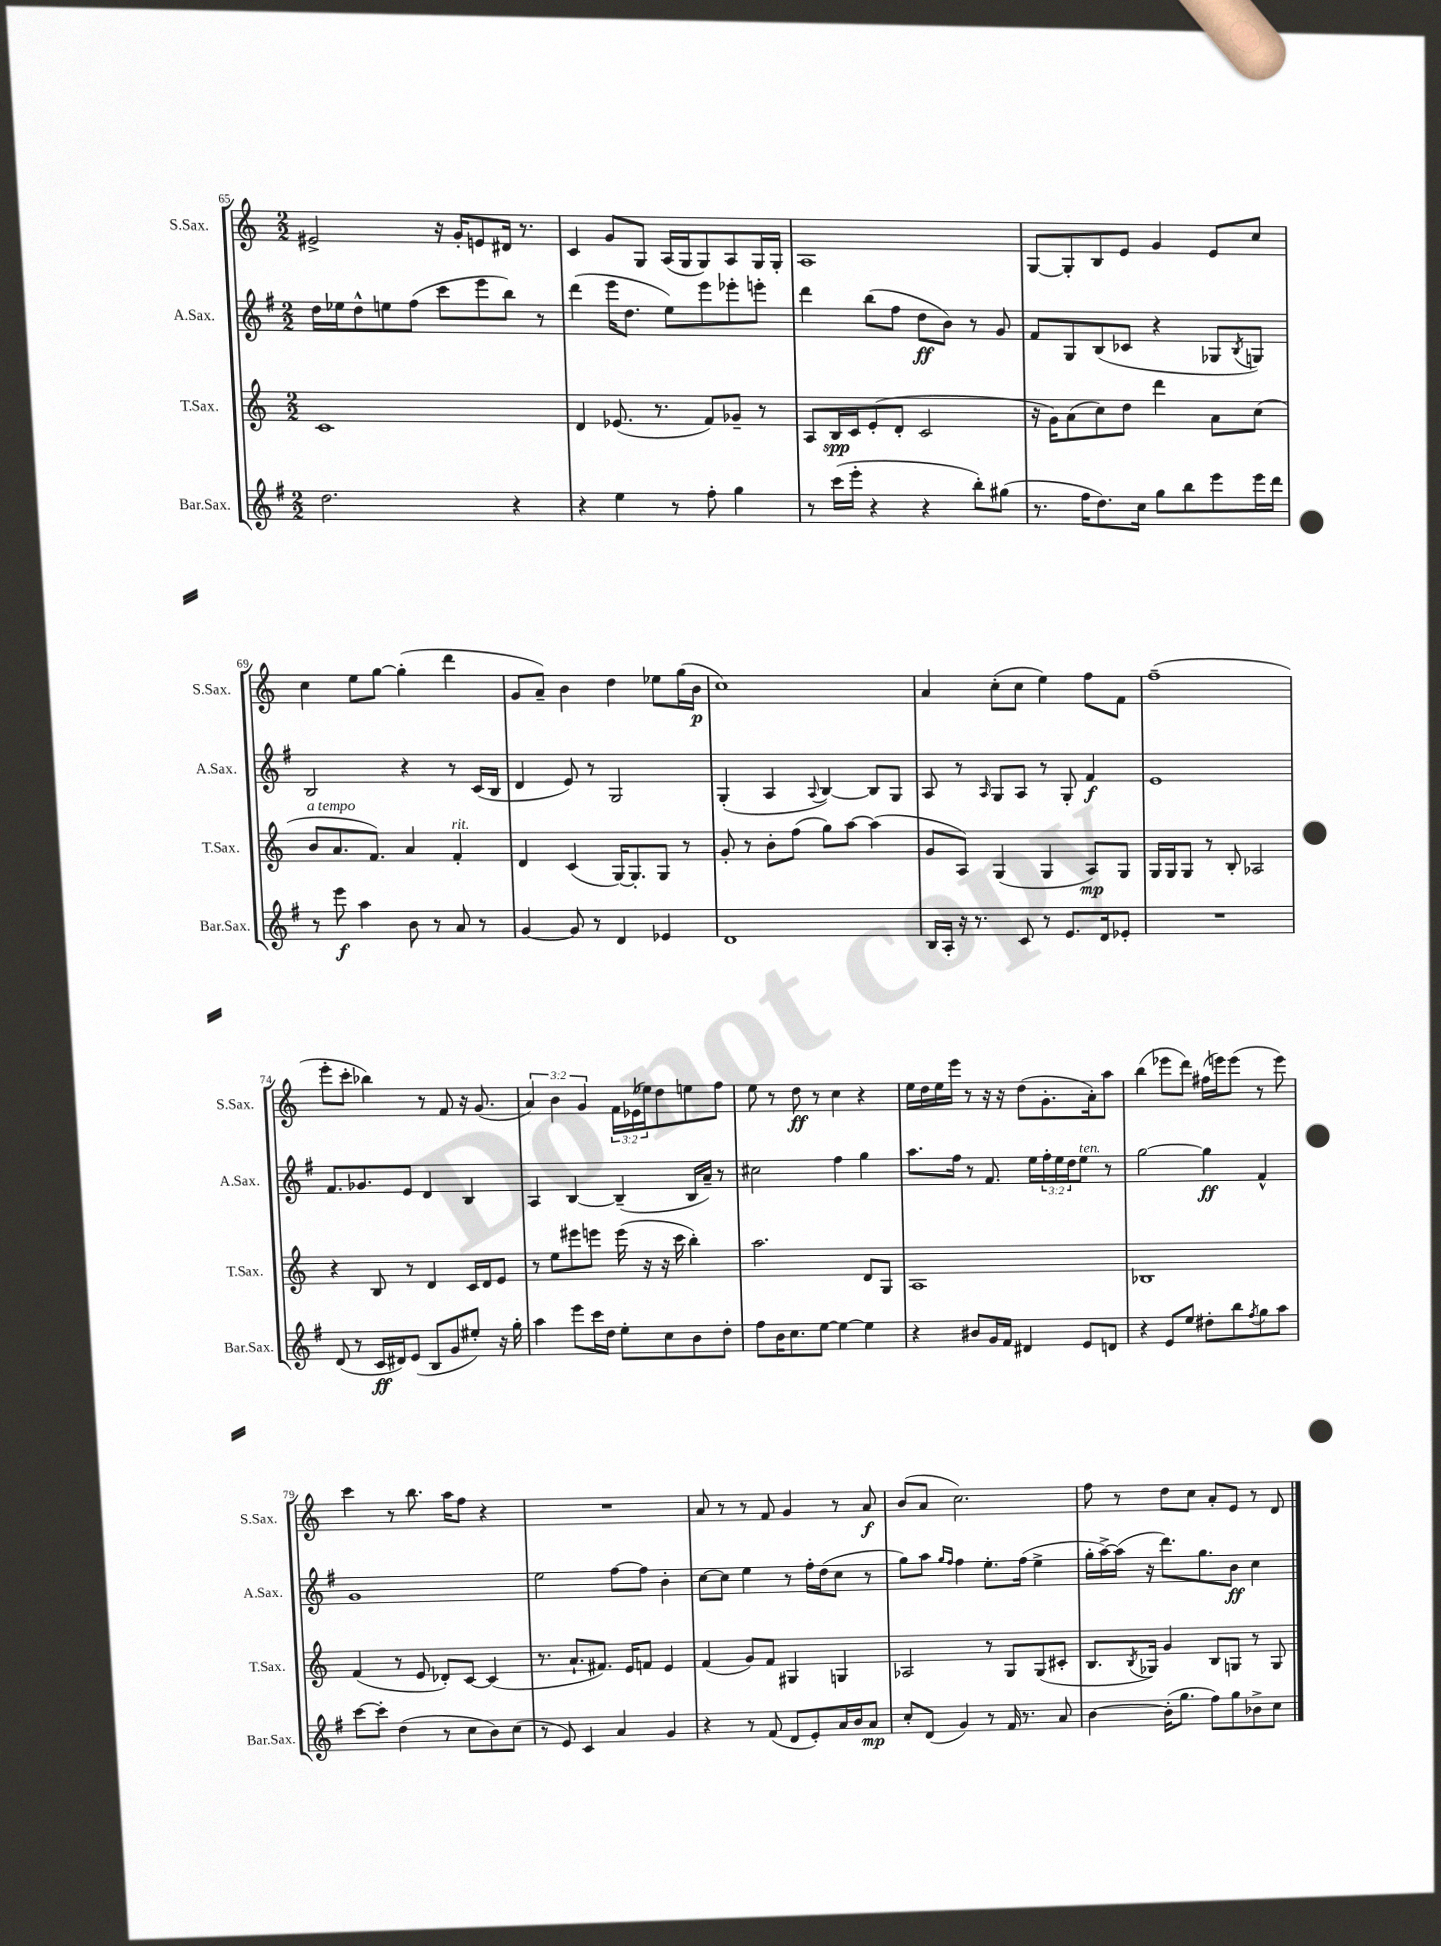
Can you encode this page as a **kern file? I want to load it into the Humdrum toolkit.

**kern	**dynam	**kern	**dynam	**kern	**dynam	**kern	**dynam
*part4	*part4	*part3	*part3	*part2	*part2	*part1	*part1
*staff4	*staff4	*staff3	*staff3	*staff2	*staff2	*staff1	*staff1
*I"Bar.Sax.	*	*I"T.Sax.	*	*I"A.Sax.	*	*I"S.Sax.	*
*I'Bar.Sax.	*	*I'T.Sax.	*	*I'A.Sax.	*	*I'S.Sax.	*
*clefG2	*	*clefG2	*	*clefG2	*	*clefG2	*
*k[f#]	*	*k[]	*	*k[f#]	*	*k[]	*
*M2/2	*	*M2/2	*	*M2/2	*	*M2/2	*
=65	=65	=65	=65	=65	=65	=65	=65
2.dd\	.	1c	.	16dd\LL	.	2e#X^/	.
.	.	.	.	16ee-X\J	.	.	.
.	.	.	.	8dd^^\	.	.	.
.	.	.	.	8een\	.	.	.
.	.	.	.	(8ff#\J	.	.	.
.	.	.	.	8ccc\L	.	16r	.
.	.	.	.	.	.	16g'/KL	.
.	.	.	.	8eee\	.	8en/	.
4r	.	.	.	8bb\J)	.	16d#X/Jk	.
.	.	.	.	.	.	8.r	.
.	.	.	.	8r	.	.	.
=66	=66	=66	=66	=66	=66	=66	=66
4r	.	4d/	.	(4ddd\	.	4c/	.
4ee\	.	(8.e-X/	.	16eee\KL	.	8g/L	.
.	.	.	.	8.dd\J	.	.	.
.	.	.	.	.	.	8G/J	.
.	.	8.r	.	.	.	.	.
8r	.	.	.	8ee\L)	.	(16A/LL	.
.	.	.	.	.	.	16G/J	.
8ff#'\	.	8f/L)	.	8eee\	.	8G/)	.
4gg\	.	8g-X~/J	.	8eee-X'\	.	8A/	.
.	.	8r	.	8eeen'\J	.	16G/L	.
.	.	.	.	.	.	16G'/JJ	.
=67	=67	=67	=67	=67	=67	=67	=67
8r	.	8A/L	.	4ddd\	.	1A	.
(16ccc\LL	.	16B/L	spp	.	.	.	.
16eee'\JJ	.	16c/J	.	.	.	.	.
4r	.	(8e'/	.	(8bb\L	.	.	.
.	.	8d'/J	.	8ff#\J	.	.	.
4r	.	2c/	.	8dd\L	ff	.	.
.	.	.	.	8b\J)	.	.	.
8bb'\L)	.	.	.	8r	.	.	.
(8gg#X\J	.	.	.	8g/	.	.	.
=68	=68	=68	=68	=68	=68	=68	=68
8.r	.	16r	.	8f#/L	.	[8G/L	.
.	.	16g\KL)	.	.	.	.	.
.	.	(8a\	.	8G/	.	8G'/]	.
16ff#\KL	.	.	.	.	.	.	.
8.dd\)	.	8cc\)	.	(8B/	.	8B/	.
.	.	8dd\J	.	8c-X/J	.	8e/J	.
16cc\Jk	.	.	.	.	.	.	.
8gg\L	.	4ddd\	.	4r	.	4g/	.
8bb\	.	.	.	.	.	.	.
8eee\	.	8a\L	.	8G-X/L	.	8e/L	.
.	.	.	.	8qB/	.	.	.
16eee\L	.	(8cc\J	.	8Gn/J)	.	8cc/J	.
16ddd\JJ	.	.	.	.	.	.	.
!!LO:LB:g=z
=69	=69	=69	=69	=69	=69	=69	=69
!	!	!LO:TX:a:i:t=a tempo	!	!	!	!	!
8r	.	8b/L	.	2B/	.	4cc\	.
8eee\	f	8.a/	.	.	.	.	.
4aa\	.	.	.	.	.	8ee\L	.
.	.	8.f/J)	.	.	.	.	.
.	.	.	.	.	.	[8gg\J	.
8b\	.	4a/	.	4r	.	(4gg'\]	.
8r	.	.	.	.	.	.	.
!	!	!LO:TX:a:i:t=rit.	!	!	!	!	!
8a/	.	4f'/	.	8r	.	4ddd\	.
8r	.	.	.	(16c/LL	.	.	.
.	.	.	.	16B/JJ	.	.	.
=70	=70	=70	=70	=70	=70	=70	=70
[4g/	.	4d/	.	4d/	.	8g/L	.
.	.	.	.	.	.	8a~/J)	.
8g/]	.	(4c/	.	8e/)	.	4b\	.
8r	.	.	.	8r	.	.	.
4d/	.	[16G/KL)	.	2G/	.	4dd\	.
.	.	8.G'/]	.	.	.	.	.
4e-X/	.	8G/J	.	.	.	8ee-X\L	.
.	.	8r	.	.	.	(16gg\L	.
.	.	.	.	.	.	16b\JJ	p
=71	=71	=71	=71	=71	=71	=71	=71
1d	.	8g'/	.	(4G'/	.	1cc)	.
.	.	8r	.	.	.	.	.
.	.	8b'\L	.	4A/	.	.	.
.	.	(8ff\J	.	.	.	.	.
.	.	.	.	8qqA/	.	.	.
.	.	8gg\L)	.	[4B/)	.	.	.
.	.	[8aa\J	.	.	.	.	.
.	.	(4aa\]	.	8B/L]	.	.	.
.	.	.	.	8G/J	.	.	.
=72	=72	=72	=72	=72	=72	=72	=72
16B/LL	.	8g/L	.	8A/	.	4a/	.
16A'/JJ	.	.	.	.	.	.	.
16r	.	8A/J)	.	8r	.	.	.
8.r	.	.	.	.	.	.	.
.	.	.	.	16qqA/	.	.	.
.	.	(4G/	.	8G/L	.	(8cc'\L	.
8c/	.	.	.	8A/J	.	8cc\J	.
8r	.	4G/	.	8r	.	4ee\)	.
8.e/L	.	.	.	8G'/	.	.	.
.	.	8A/L)	mp	4f#/	f	8ff\L	.
16d/k	.	.	.	.	.	.	.
8e-X'/J	.	8G/J	.	.	.	8f\J	.
=73	=73	=73	=73	=73	=73	=73	=73
1r	.	16G/LL	.	1e	.	(1ff~	.
.	.	16G/J	.	.	.	.	.
.	.	8G/J	.	.	.	.	.
.	.	8r	.	.	.	.	.
.	.	8B'/	.	.	.	.	.
.	.	2A-X/	.	.	.	.	.
!!LO:LB:g=z
=74	=74	=74	=74	=74	=74	=74	=74
(8d/	.	4r	.	8.f#/L	.	8eee'\L	.
8r	.	.	.	.	.	8ccc'\J	.
.	.	.	.	8.g-X/	.	.	.
16c/LL	ff	8B/	.	.	.	4bb-X\)	.
16d#X/J)	.	.	.	.	.	.	.
(8e/J	.	8r	.	8e/J	.	.	.
8B/L	.	4d/	.	4d/	.	8r	.
8g/	.	.	.	.	.	8f/	.
8ee#X'/J)	.	16c/LL	.	4B/	.	16r	.
.	.	16d/J	.	.	.	(8.g/	.
16r	.	8e/J	.	.	.	.	.
16gg'\	.	.	.	.	.	.	.
=75	=75	=75	=75	=75	=75	=75	=75
4aa\	.	8r	.	4A/	.	6a/)	.
.	.	8ee\L	.	.	.	.	.
.	.	.	.	.	.	6b\	.
8eee\L	.	8eee#X\	.	[4B/	.	.	.
.	.	.	.	.	.	6g/	.
16ccc\L	.	8eeen\J	.	.	.	.	.
16dd\JJ	.	.	.	.	.	.	.
8ee'\L	.	(16eee\	.	(4B~/]	.	24f\LL	.
.	.	.	.	.	.	(24e-X\	.
.	.	16r	.	.	.	.	.
.	.	.	.	.	.	24ee-X\J)	.
8cc\	.	16r	.	.	.	8dd\	.
.	.	16ccc\	.	.	.	.	.
8b\	.	4bb'\)	.	16B/LL	.	8een\	.
.	.	.	.	16a~/JJ)	.	.	.
8dd'\J	.	.	.	8r	.	8ff\J	.
=76	=76	=76	=76	=76	=76	=76	=76
8ff#\L	.	2.aa\	.	2cc#X\	.	8ee\	.
16b\K	.	.	.	.	.	8r	.
8.cc\	.	.	.	.	.	.	.
.	.	.	.	.	.	8dd\	ff
[8ee\J	.	.	.	.	.	8r	.
4ee\_	.	.	.	4ff#\	.	4cc\	.
4ee\]	.	8d/L	.	4gg\	.	4r	.
.	.	8G/J	.	.	.	.	.
=77	=77	=77	=77	=77	=77	=77	=77
4r	.	1A	.	8.aa\L	.	16ee\LL	.
.	.	.	.	.	.	16dd\	.
.	.	.	.	.	.	16ee\	.
.	.	.	.	16ff#\Jk	.	16eee\JJ	.
8b#X/L	.	.	.	8r	.	8r	.
16g/L	.	.	.	8.f#/	.	16r	.
16f#/JJ	.	.	.	.	.	16r	.
4d#X/	.	.	.	.	.	(8dd\L	.
.	.	.	.	16ee\LL	.	.	.
.	.	.	.	24ff#'\	.	8.g'\	.
.	.	.	.	24ee\	.	.	.
.	.	.	.	24dd\J	.	.	.
!	!	!	!	!LO:TX:a:i:t=ten.	!	!	!
8e/L	.	.	.	8ee\J	.	.	.
.	.	.	.	.	.	16a'\k)	.
8dn/J	.	.	.	8r	.	8aa\J	.
=78	=78	=78	=78	=78	=78	=78	=78
4r	.	1B-X	.	[2gg\	.	(4bb\	.
8e/L	.	.	.	.	.	8eee-X\L	.
8ee/J	.	.	.	.	.	8ddd\J)	.
8dd#X'\L	.	.	.	4gg\]	ff	(16ff#X\LL	.
.	.	.	.	.	.	16eeen\J)	.
8bb\	.	.	.	.	.	(8eee\J	.
8qff#/	.	.	.	.	.	.	.
8gg\	.	.	.	4f#^^/	.	8r	.
8aa\J	.	.	.	.	.	8eee\)	.
!!LO:LB:g=z
=79	=79	=79	=79	=79	=79	=79	=79
[8ccc\L	.	(4f/	.	1g	.	4ccc\	.
8ccc'\J]	.	.	.	.	.	.	.
(4dd\	.	8r	.	.	.	8r	.
.	.	8e/	.	.	.	8.bb\	.
8r	.	8d-X'/L)	.	.	.	.	.
.	.	.	.	.	.	16aa\KL	.
8cc\L	.	[8c/J	.	.	.	8ff\J	.
8b\)	.	(4c/]	.	.	.	4r	.
(8cc\J	.	.	.	.	.	.	.
=80	=80	=80	=80	=80	=80	=80	=80
8r	.	8.r	.	2ee\	.	1r	.
8e/)	.	.	.	.	.	.	.
.	.	8.a`/L	.	.	.	.	.
4c/	.	.	.	.	.	.	.
.	.	8.f#X/J)	.	.	.	.	.
4a/	.	.	.	[8ff#\L	.	.	.
.	.	16e/KL	.	.	.	.	.
.	.	8fn/J	.	8ff#\J]	.	.	.
4g/	.	4e/	.	4b'\	.	.	.
=81	=81	=81	=81	=81	=81	=81	=81
4r	.	(4f/	.	[8cc\L	.	8a/	.
.	.	.	.	8cc\J]	.	8r	.
8r	.	8g/L)	.	4ee\	.	8r	.
(8f#/	.	8f/J	.	.	.	8f/	.
8d/L	.	4G#X/	.	8r	.	4g/	.
8e'/)	.	.	.	16ff#'\LL	.	.	.
.	.	.	.	(16dd\J	.	.	.
16a/L	.	4Gn/	.	8cc\J	.	8r	.
16b/J	.	.	.	.	.	.	.
8a/J	mp	.	.	8r	.	8a/	f
=82	=82	=82	=82	=82	=82	=82	=82
8cc'/L	.	2A-X/	.	8gg\L)	.	(8b/L	.
(8d/J	.	.	.	8aa\J	.	8a/J	.
.	.	.	.	16qqgg/LL	.	.	.
.	.	.	.	16qqff#/JJ	.	.	.
4g/)	.	.	.	4ff#\	.	2.cc\)	.
8r	.	8r	.	8.ee'\L	.	.	.
16f#/	.	8G/L	.	.	.	.	.
8.r	.	.	.	(16ff#\Jk	.	.	.
.	.	(8G/	.	4ee^\	.	.	.
8a/	.	8c#X'/J	.	.	.	.	.
=83	=83	=83	=83	=83	=83	=83	=83
[4b\	.	8.B/L	.	16gg'\LL	.	8ff\	.
.	.	.	.	[16aa^\)	.	.	.
.	.	.	.	(16aa\JJ]	.	8r	.
.	.	8qB/	.	.	.	.	.
.	.	16G-X/Jk)	.	16r	.	.	.
(16b'\KL]	.	4g/	.	8.ddd\L)	.	8dd\L	.
8.gg\J	.	.	.	.	.	.	.
.	.	.	.	.	.	8cc\J	.
.	.	.	.	8.gg\	.	.	.
8ff#\L)	.	8B/L	.	.	.	8a'/L	.
8gg\	.	8Gn/J	.	8b\J	ff	8e/J	.
8b-X^\	.	8r	.	4cc\	.	8r	.
8cc\J	.	8G/	.	.	.	8d/	.
==	==	==	==	==	==	==	==
*-	*-	*-	*-	*-	*-	*-	*-
